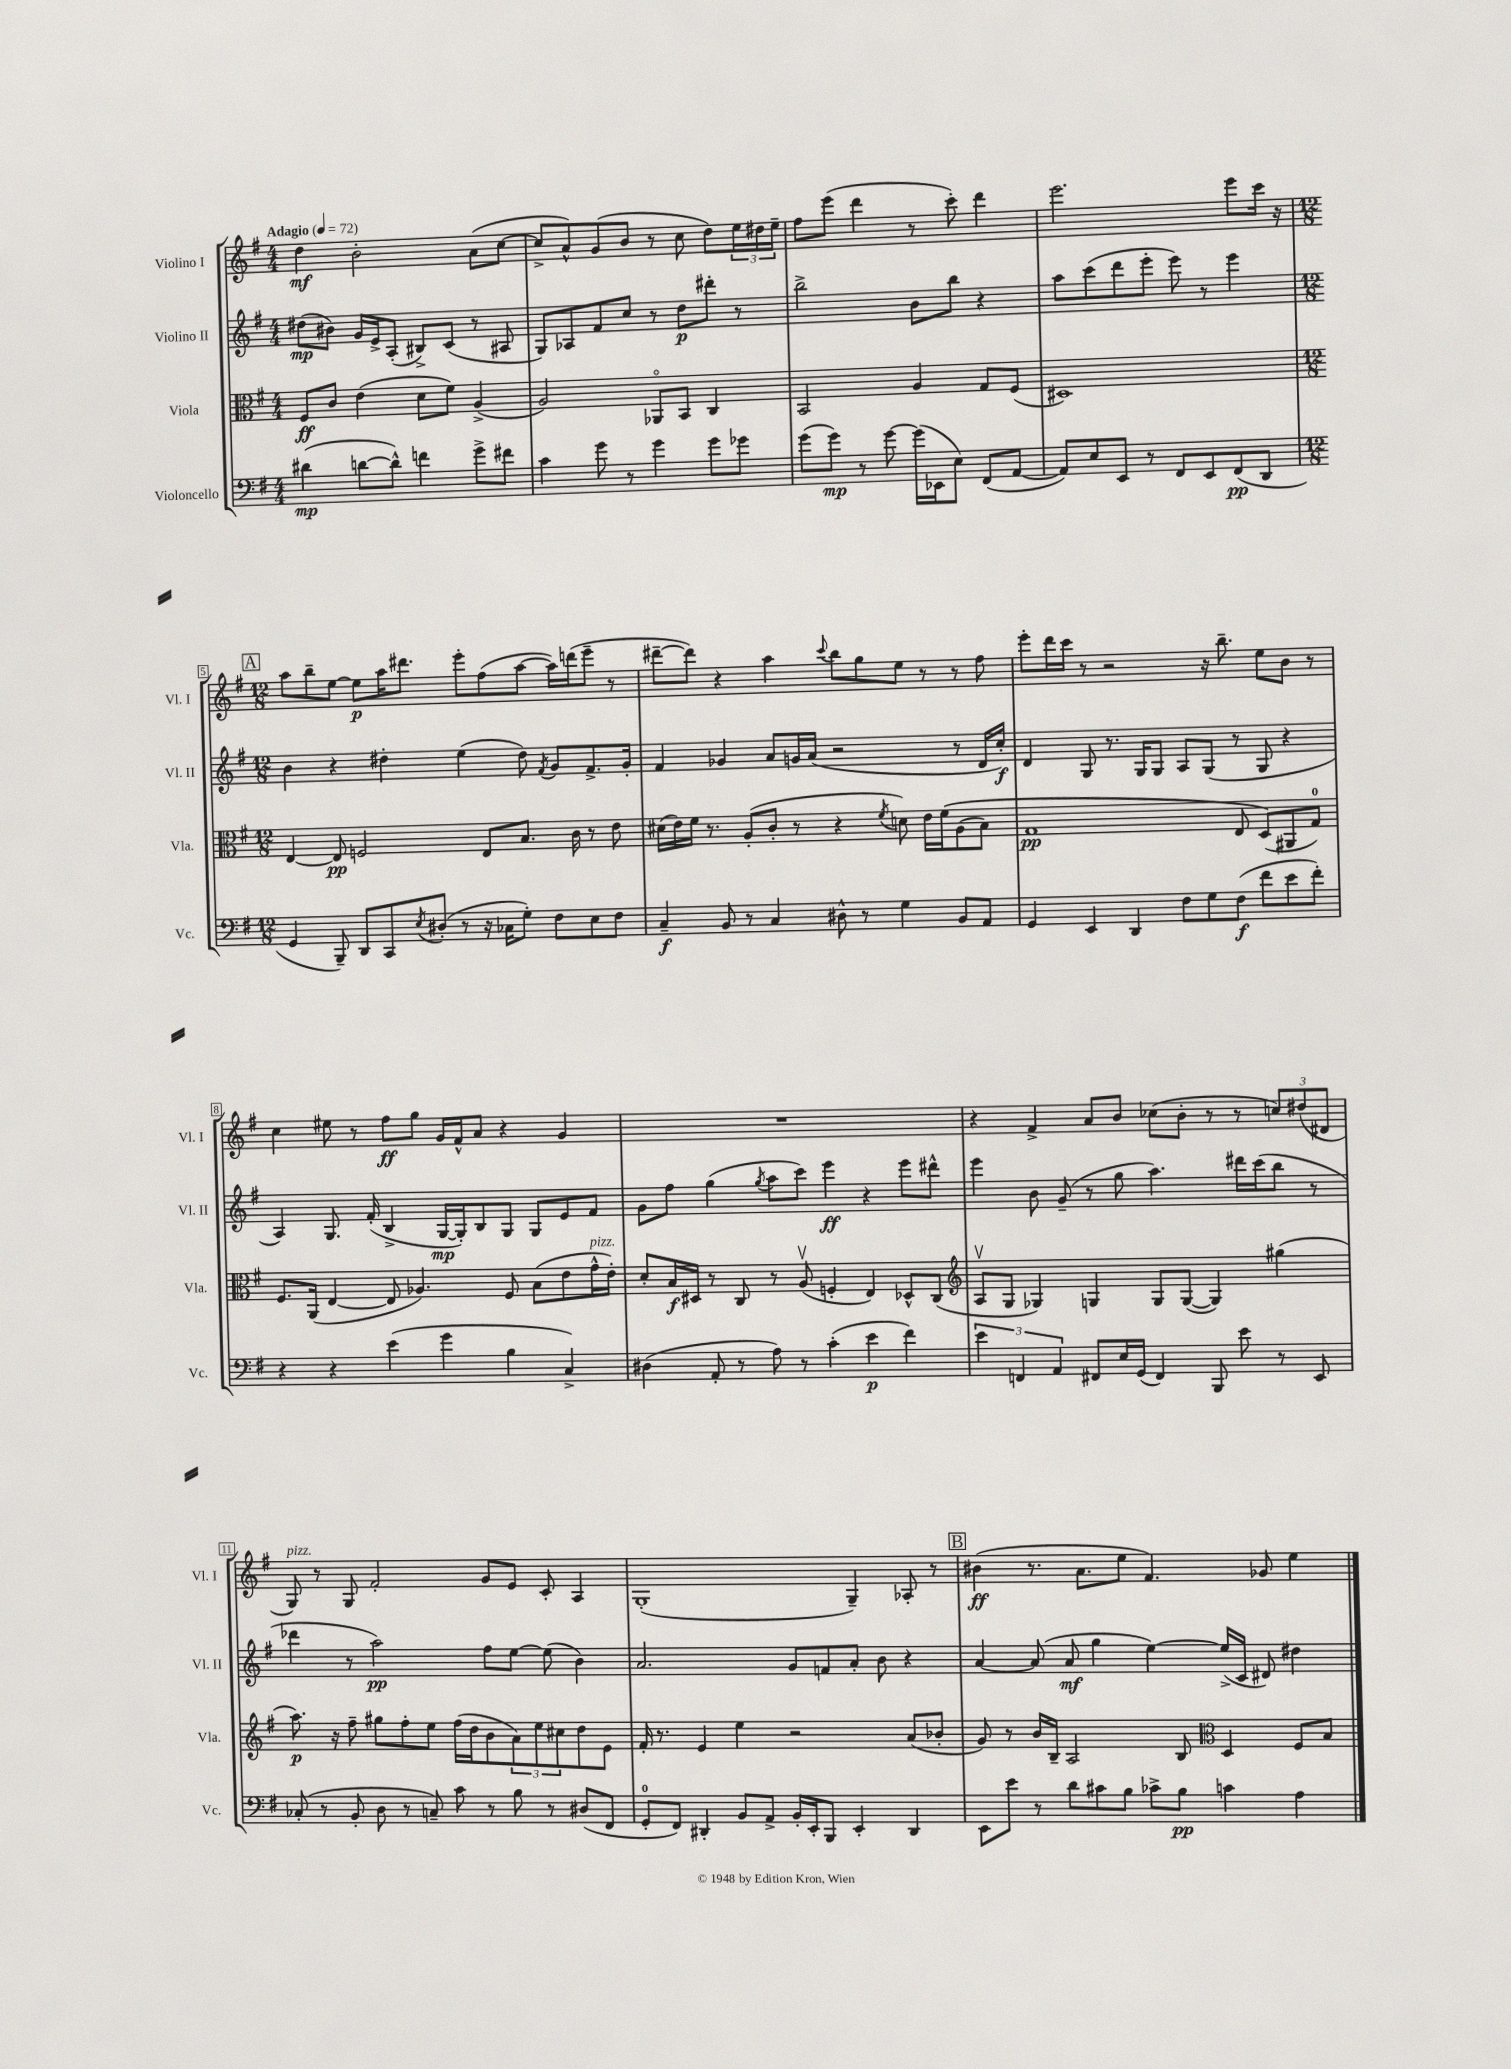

**kern	**dynam	**kern	**dynam	**kern	**dynam	**kern	**dynam
*part4	*part4	*part3	*part3	*part2	*part2	*part1	*part1
*staff4	*staff4	*staff3	*staff3	*staff2	*staff2	*staff1	*staff1
*I"Violoncello	*	*I"Viola	*	*I"Violino II	*	*I"Violino I	*
*I'Vc.	*	*I'Vla.	*	*I'Vl. II	*	*I'Vl. I	*
*clefF4	*	*clefC3	*	*clefG2	*	*clefG2	*
*k[f#]	*	*k[f#]	*	*k[f#]	*	*k[f#]	*
*M4/4	*	*M4/4	*	*M4/4	*	*M4/4	*
*MM72	*	*MM72	*	*MM72	*	*MM72	*
=1	=1	=1	=1	=1	=1	=1	=1
!	!	!	!	!	!	!LO:TX:a:B:t=Adagio	!
(4d#X\	mp	8F#/L	ff	(8dd#X\L	mp	4dd\	mf
.	.	8c/J	.	8b#X\J)	.	.	.
[8dn\L	.	(4e\	.	16g/LL	.	2b'\	.
.	.	.	.	16e^/J	.	.	.
8d^^\J])	.	.	.	(8A'/J	.	.	.
4fn\	.	8d\L	.	8B#X^/L)	.	.	.
.	.	8f#\J)	.	(8c/J	.	.	.
8g^\L	.	(4A^/	.	8r	.	(8a\L	.
8f#X\J	.	.	.	8A#X/	.	[8cc\J	.
=2	=2	=2	=2	=2	=2	=2	=2
4c\	.	2A/)	.	8G/L)	.	8cc^/L]	.
.	.	.	.	8A-X/	.	8a^^/)	.
8g\	.	.	.	8f#/	.	(8g/	.
8r	.	.	.	8cc/J	.	8b/J	.
4g\	.	8AA-X/L	.	8r	.	8r	.
.	.	8BB/J	.	8dd\L	p	8cc\	.
8g\L	.	4C/	.	8ddd#X'\J	.	8dd\L)	.
8g-X\J	.	.	.	8r	.	24ee\L	.
.	.	.	.	.	.	24dd#X\	.
.	.	.	.	.	.	24ee~\JJ	.
=3	=3	=3	=3	=3	=3	=3	=3
(8g\L	.	2BB/	.	2bb^\	.	8ff#\L	.
8g\J)	mp	.	.	.	.	(8eee\J	.
8r	.	.	.	.	.	4ddd\	.
[8g\	.	.	.	.	.	.	.
(16g\LL]	.	4A/	.	8b\L	.	8r	.
16EE-X\J	.	.	.	.	.	.	.
8E\J)	.	.	.	8bb\J	.	8ccc'\)	.
(8FF#/L	.	8G/L	.	4r	.	4ddd\	.
[8AA/J	.	(8F#/J	.	.	.	.	.
=4	=4	=4	=4	=4	=4	=4	=4
8AA/L])	.	1D#X)	.	8aa\L	.	2.eee\	.
8E/	.	.	.	(8ccc\	.	.	.
8EE/J	.	.	.	8ddd\	.	.	.
8r	.	.	.	8eee'\J	.	.	.
8FF#/L	.	.	.	8eee\)	.	.	.
8EE/	.	.	.	8r	.	.	.
(8FF#/	pp	.	.	4eee\	.	8eee\L	.
8DD/J	.	.	.	.	.	16ccc\Jk	.
.	.	.	.	.	.	16r	.
!!LO:LB:g=z
!!LO:REH:place=s1:t=A
=5	=5	=5	=5	=5	=5	=5	=5
*M12/8	*	*M12/8	*	*M12/8	*	*M12/8	*
4GG/	.	[4E/	.	4b\	.	8aa\L	.
.	.	.	.	.	.	8bb~\	.
8BBB~/)	.	8E/]	pp	4r	.	[8ee\J	.
8DD/L	.	2Fn/	.	.	.	8ee\L]	p
8CC/	.	.	.	4dd#X'\	.	16aa\K	.
.	.	.	.	.	.	8.ddd#X\J	.
8qE/	.	.	.	.	.	.	.
(8D#X'/J	.	.	.	.	.	.	.
8r	.	.	.	(4ee\	.	8eee'\L	.
16r	.	8E/L	.	.	.	(8ff#\	.
16C-X\KL	.	.	.	.	.	.	.
8G'\J)	.	8.B/J	.	8dd#\)	.	[8aa\J	.
.	.	.	.	8qf#/	.	.	.
8F#\L	.	.	.	8g/L	.	16aa\LL])	.
.	.	16c\	.	.	.	(16dddn\J	.
8E\	.	8r	.	8.f#^/	.	8eee~\J	.
8F#\J	.	8e\	.	.	.	8r	.
.	.	.	.	16g'/Jk	.	.	.
=6	=6	=6	=6	=6	=6	=6	=6
4C~/	f	(16d#X\LL	.	4f#/	.	[8ddd#X~\L	.
.	.	16e\)	.	.	.	.	.
.	.	16f#\JJ	.	.	.	8ddd#\J])	.
.	.	8.r	.	.	.	.	.
8BB/	.	.	.	4g-X/	.	4r	.
8r	.	(8A'/L	.	.	.	.	.
4C/	.	8c'/J	.	8a/L	.	4aa\	.
.	.	8r	.	16gn/L	.	.	.
.	.	.	.	(16a/JJ	.	.	.
.	.	.	.	.	.	8qqccc/	.
8D#X^^\	.	4r	.	2r	.	8bb\L	.
8r	.	.	.	.	.	8gg\	.
.	.	8qf#/	.	.	.	.	.
4G\	.	8dn\)	.	.	.	8ee\J	.
.	.	16e\LL	.	.	.	8r	.
.	.	(16f#\J	.	.	.	.	.
8BB/L	.	(8A\	.	8r	.	8r	.
8AA/J	.	8B\J)	.	16d/LL	.	8ff#\	.
.	.	.	.	16cc'/JJ)	f	.	.
=7	=7	=7	=7	=7	=7	=7	=7
4GG/	.	1G	pp	4d/	.	8eee'\L	.
.	.	.	.	.	.	16ddd\L	.
.	.	.	.	.	.	16ccc\JJ	.
4EE/	.	.	.	8G/	.	8r	.
.	.	.	.	8.r	.	2r	.
4DD/	.	.	.	.	.	.	.
.	.	.	.	16G/KL	.	.	.
.	.	.	.	8G/J	.	.	.
8F#\L	.	.	.	8A/L	.	.	.
8G\	.	.	.	(8G/J	.	16r	.
.	.	.	.	.	.	8.bb~\	.
(8F#\J	f	8E/	.	8r	.	.	.
8f#\L	.	(8D/L)	.	8G/	.	8ee\L	.
8e\	.	8AA#X/	.	4r	.	8b\J	.
8f#'\J)	.	8G/J)	.	.	.	8r	.
!!LO:LB:g=z
=8	=8	=8	=8	=8	=8	=8	=8
4r	.	8.F#/L	.	4A/)	.	4cc\	.
.	.	(16AA/Jk	.	.	.	.	.
4r	.	[4E/	.	8.G/	.	8ee#X\	.
.	.	.	.	.	.	8r	.
.	.	.	.	(16f#'/	.	.	.
(4e\	.	8E/]	.	4B^/	.	8ff#\L	ff
.	.	4.A-X/)	.	.	.	8gg\J	.
4g\	.	.	.	[16G/LL	mp	16g/LL	.
.	.	.	.	16G'/J])	.	16f#^^/J	.
.	.	.	.	8B/	.	8a/J	.
4B\	.	8F#/	.	8G/J	.	4r	.
.	.	(8B\L	.	8G/L	.	.	.
4C^/)	.	8e\	.	8e/	.	4g/	.
!	!	!LO:TX:a:i:t=pizz.	!	!	!	!	!
.	.	16g^^\L	.	8f#/J	.	.	.
.	.	16e'\JJ)	.	.	.	.	.
=9	=9	=9	=9	=9	=9	=9	=9
(4D#X\	.	8d'/L	.	8g\L	.	1.r	.
.	.	16B/L	f	8ff#\J	.	.	.
.	.	16D#X/JJ	.	.	.	.	.
8AA'/	.	8r	.	(4gg\	.	.	.
8r	.	8C/	.	.	.	.	.
.	.	.	.	8qgg/	.	.	.
8A\)	.	8r	.	8aa\L	.	.	.
8r	.	(8Av/	.	8ccc\J)	.	.	.
(4c'\	.	4Fn'/	.	4eee\	ff	.	.
4e\	p	4E/)	.	4r	.	.	.
4f#\)	.	8D-X^^/L	.	8eee\L	.	.	.
.	.	(8C/J	.	8ddd#X^^\J	.	.	.
=10	=10	=10	=10	=10	=10	=10	=10
*	*	*clefG2	*	*	*	*	*
6e\	.	8Av/L	.	4eee\	.	4r	.
.	.	8G/J	.	.	.	.	.
6FFn/	.	.	.	.	.	.	.
.	.	4G-X/)	.	8b\	.	4f#^/	.
6AA/	.	.	.	.	.	.	.
.	.	.	.	(8g~/	.	.	.
8FF#X/L	.	4Gn/	.	8r	.	8a/L	.
16E/L	.	.	.	8gg\	.	8b/J	.
(16GG/JJ	.	.	.	.	.	.	.
4FF#/)	.	8G/L	.	4.aa\)	.	(8cc-X\L	.
.	.	([8G/J	.	.	.	8b'\J	.
8BBB/	.	4G/])	.	.	.	8r	.
8e\	.	.	.	16ddd#X\LL	.	8r	.
.	.	.	.	(16ccc\J	.	.	.
8r	.	(4gg#X\	.	8bb\J	.	12ccn/L)	.
.	.	.	.	.	.	(12dd#X/	.
8EE/	.	.	.	8r	.	.	.
.	.	.	.	.	.	12d#X/J	.
!!LO:LB:g=z
=11	=11	=11	=11	=11	=11	=11	=11
!	!	!	!	!	!	!LO:TX:a:i:t=pizz.	!
(8C-X'/	.	8.aa\)	p	4ddd-X\	.	8G/)	.
8r	.	.	.	.	.	8r	.
.	.	16r	.	.	.	.	.
8BB'/	.	8ff#~\	.	8r	.	8G/	.
8D\	.	8gg#X\L	.	2aa\)	pp	2f#'/	.
8r	.	8ff#'\	.	.	.	.	.
8Cn~/)	.	8ee\J	.	.	.	.	.
8c\	.	(16ff#\LL	.	.	.	.	.
.	.	16dd\J	.	.	.	.	.
8r	.	8b\	.	8ff#\L	.	8g/L	.
8B\	.	12a\)	.	[8ee\J	.	8e/J	.
.	.	12ee\	.	.	.	.	.
8r	.	.	.	(8ee\]	.	8c'/	.
.	.	12cc#X\	.	.	.	.	.
(8D#X/L	.	8dd\	.	4b\)	.	4A/	.
8FF#/J	.	8e\J	.	.	.	.	.
=12	=12	=12	=12	=12	=12	=12	=12
8GG'/L	.	16f#'/	.	2.a/	.	(1G'	.
.	.	8.r	.	.	.	.	.
8FF#/J)	.	.	.	.	.	.	.
4DD#X'/	.	4e/	.	.	.	.	.
8BB/L	.	4ee\	.	.	.	.	.
8AA^/J	.	.	.	.	.	.	.
16BB'/LL	.	2r	.	8g/L	.	.	.
16EE'/J	.	.	.	.	.	.	.
8BBB/J	.	.	.	8fn/	.	.	.
4EE'/	.	.	.	8a'/J	.	4G~/)	.
.	.	.	.	8b\	.	.	.
4DD#/	.	(8a/L	.	4r	.	8A-X'/	.
.	.	8b-X'/J	.	.	.	8r	.
!!LO:REH:place=s1:t=B
=13	=13	=13	=13	=13	=13	=13	=13
8EE\L	.	8g/)	.	[4a/	.	(4b#X\	ff
8e\J	.	8r	.	.	.	.	.
8r	.	16b/LL	.	(8a/]	.	8.r	.
.	.	16B~/JJ	.	.	.	.	.
8d\L	.	2A/	.	8a/	mf	.	.
.	.	.	.	.	.	8.a\L	.
8c#X\	.	.	.	4gg\	.	.	.
8B\J	.	.	.	.	.	8ee\J	.
8c-X^\L	.	.	.	[4ee\)	.	4.f#/)	.
8B\J	pp	8B/	.	.	.	.	.
*	*	*clefC3	*	*	*	*	*
4cn\	.	4D/	.	(16ee^/LL]	.	.	.
.	.	.	.	16c/JJ	.	.	.
.	.	.	.	8d#X/)	.	8g-X/	.
4A\	.	8F#/L	.	4dd#X\	.	4ee\	.
.	.	8B/J	.	.	.	.	.
==	==	==	==	==	==	==	==
*-	*-	*-	*-	*-	*-	*-	*-
